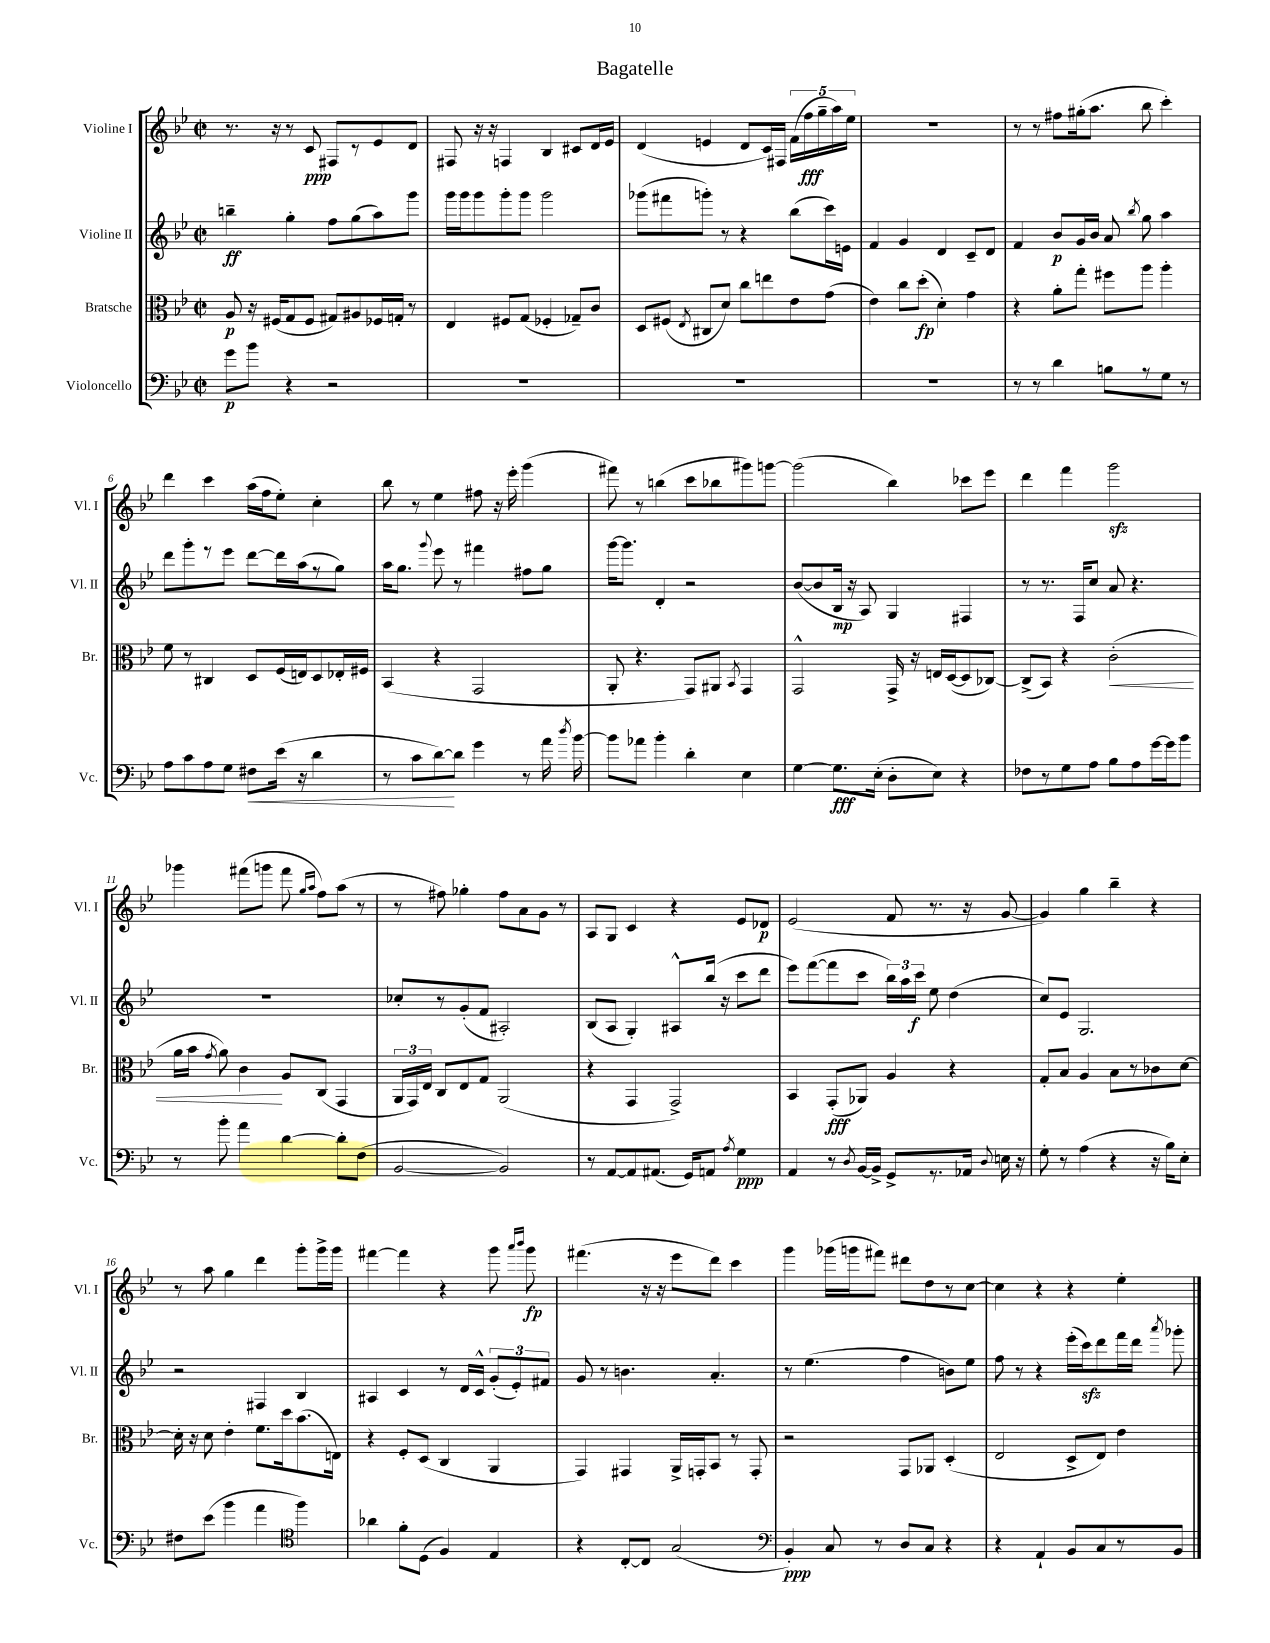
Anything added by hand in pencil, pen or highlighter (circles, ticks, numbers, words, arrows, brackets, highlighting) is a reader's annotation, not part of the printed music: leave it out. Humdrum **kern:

**kern	**dynam	**kern	**dynam	**kern	**dynam	**kern	**dynam
*part4	*part4	*part3	*part3	*part2	*part2	*part1	*part1
*staff4	*staff4	*staff3	*staff3	*staff2	*staff2	*staff1	*staff1
*I"Violoncello	*	*I"Bratsche	*	*I"Violine II	*	*I"Violine I	*
*I'Vc.	*	*I'Br.	*	*I'Vl. II	*	*I'Vl. I	*
*clefF4	*	*clefC3	*	*clefG2	*	*clefG2	*
*k[b-e-]	*	*k[b-e-]	*	*k[b-e-]	*	*k[b-e-]	*
*M2/2	*	*M2/2	*	*M2/2	*	*M2/2	*
*met(c|)	*	*met(c|)	*	*met(c|)	*	*met(c|)	*
=1	=1	=1	=1	=1	=1	=1	=1
8g\L	p	8A/	p	4bbn~\	ff	8.r	.
8b-\J	.	16r	.	.	.	.	.
.	.	(16F#X/KL	.	.	.	16r	.
4r	.	8G/	.	4gg'\	.	8r	.
.	.	8F#/J	.	.	.	8c/	ppp
2r	.	8G#X/L)	.	8ff\L	.	8F#X/L	.
.	.	8A#X/	.	(8gg\	.	8r	.
.	.	16F-X/L	.	8aa\)	.	8e-/	.
.	.	16Gn'/JJ	.	.	.	.	.
.	.	8r	.	8ggg\J	.	8d/J	.
=2	=2	=2	=2	=2	=2	=2	=2
1r	.	4E-/	.	16ggg\LL	.	8F#X/	.
.	.	.	.	16ggg\J	.	.	.
.	.	.	.	8ggg\	.	16r	.
.	.	.	.	.	.	16r	.
.	.	8F#X/L	.	8ggg'\	.	4Fn/	.
.	.	(8G/J	.	8ggg\J	.	.	.
.	.	4F-X'/	.	2ggg\	.	4B-/	.
.	.	8G-X~/L)	.	.	.	8c#X/L	.
.	.	8c/J	.	.	.	16d/L	.
.	.	.	.	.	.	16e-/JJ	.
=3	=3	=3	=3	=3	=3	=3	=3
1r	.	8D/L	.	(8ggg-X\L	.	(4d/	.
.	.	(8F#X/J	.	8fff#X\	.	.	.
.	.	8qE-/	.	.	.	.	.
.	.	8C#X/L	.	8gggn'\J)	.	4en/	.
.	.	8d/J)	.	8r	.	.	.
.	.	8cc\L	.	4r	.	8d/L	.
.	.	8een\	.	.	.	16c/L)	.
.	.	.	.	.	.	16F#X/JJ	.
.	.	8e-\	.	(8bb-\L	.	(20f\LL	.
.	.	.	.	.	.	20ff\	fff
.	.	.	.	.	.	20gg~\	.
.	.	(8g\J	.	16ccc\L)	.	.	.
.	.	.	.	.	.	20aa\)	.
.	.	.	.	16en\JJ	.	.	.
.	.	.	.	.	.	20ee-\JJ	.
=4	=4	=4	=4	=4	=4	=4	=4
1r	.	4e-\)	.	4f/	.	1r	.
.	.	8cc\L	.	4g/	.	.	.
.	.	(8dd'\J	fp	.	.	.	.
.	.	4d'\)	.	4d/	.	.	.
.	.	4g\	.	8c~/L	.	.	.
.	.	.	.	8d/J	.	.	.
=5	=5	=5	=5	=5	=5	=5	=5
8r	.	4r	.	4f/	.	8r	.
8r	.	.	.	.	.	8r	.
4d\	.	8a'\L	.	8b-/L	p	8ff#X\L	.
.	.	8gg'\J	.	16g/L	.	(16gg#X'\k	.
.	.	.	.	16b-/JJ	.	8.aa\J	.
8Bn\L	.	8ff#X\L	.	8a/	.	.	.
.	.	.	.	8qbb-/	.	.	.
8r	.	8aa\J	.	8gg\	.	8bb-\	.
8G\J	.	4aa'\	.	4aa\	.	4ccc'\)	.
8r	.	.	.	.	.	.	.
!!LO:LB:g=z
=6	=6	=6	=6	=6	=6	=6	=6
8A\L	.	8f\	.	8ddd\L	.	4ddd\	.
8c\	.	8r	.	8ggg'\	.	.	.
8A\	.	4C#X/	.	8r	.	4ccc\	.
8G\J	.	.	.	8eee-\J	.	.	.
!	!LO:HP:b	!	!	!	!	!	!
8F#X\L	<	8D/L	.	[8ddd\L	.	(16aa\LL	.
.	.	.	.	.	.	16ff\J	.
(16e-\Jk	.	(16F/L	.	16ddd\L]	.	8ee-'\J)	.
16r	.	16En/J)	.	(16aa\J	.	.	.
4d\	.	8D/	.	8r	.	4cc'\	.
.	.	16E-X'/L	.	8gg\J)	.	.	.
.	.	16F#X/JJ	.	.	.	.	.
=7	=7	=7	=7	=7	=7	=7	=7
8r	.	(4BB-/	.	16aa\KL	.	8bb-\	.
.	.	.	.	8.gg\J	.	.	.
8c\L	.	.	.	.	.	8r	.
.	.	.	.	8qqggg/	.	.	.
[8d\)	.	4r	.	8eee-\	.	4ee-\	.
8d\J]	[	.	.	8r	.	.	.
4g\	.	2GG/	.	4fff#X\	.	8ff#X\	.
.	.	.	.	.	.	16r	.
.	.	.	.	.	.	16eee-'\	.
8r	.	.	.	8ff#X\L	.	(4ggg\	.
16a\	.	.	.	8gg\J	.	.	.
8qdd/	.	.	.	.	.	.	.
[16b-\	.	.	.	.	.	.	.
=8	=8	=8	=8	=8	=8	=8	=8
8b-\L]	.	8AA'/	.	[16ggg\KL	.	8fff#X\)	.
.	.	.	.	8.ggg\J]	.	.	.
8a-X\J	.	4.r	.	.	.	8r	.
4b-'\	.	.	.	4d'/	.	(4bbn\	.
4d'\	.	8GG/L)	.	2r	.	8ccc\L	.
.	.	8AA#X/J	.	.	.	8bb-X\	.
.	.	8qBB-/	.	.	.	.	.
4E-\	.	4GG/	.	.	.	8ggg#X\)	.
.	.	.	.	.	.	[8gggn\J	.
=9	=9	=9	=9	=9	=9	=9	=9
[4G\	.	2GG^^/	.	([8b-/L	.	(2ggg\]	.
.	.	.	.	8b-/]	.	.	.
8.G\L]	fff	.	.	16B-/Jk	mp	.	.
.	.	.	.	16r	.	.	.
.	.	.	.	8A/)	.	.	.
(16E-'\Jk	.	.	.	.	.	.	.
8D'\L	.	16GG^/	.	4G/	.	4bb-\)	.
.	.	16r	.	.	.	.	.
8E-\J)	.	16En/LL	.	.	.	.	.
.	.	([16D/J	.	.	.	.	.
4r	.	8D/]	.	4F#X/	.	8ccc-X\L	.
.	.	[8C-X/J)	.	.	.	8eee-\J	.
=10	=10	=10	=10	=10	=10	=10	=10
8F-X\L	.	(8C-^/L]	.	8r	.	4ddd\	.
8r	.	8BB-/J)	.	8.r	.	.	.
8G\	.	4r	.	.	.	4fff\	.
.	.	.	.	16F/KL	.	.	.
8A\J	.	.	.	8cc/J	.	.	.
!	!	!	!LO:HP:b	!	!	!	!
8B-\L	.	(2c'\	<	8a/	.	2gggzz\	.
8A\	.	.	.	4.r	.	.	.
[16g\L	.	.	.	.	.	.	.
16g\J]	.	.	.	.	.	.	.
8b-\J	.	.	.	.	.	.	.
!!LO:LB:g=z
=11	=11	=11	=11	=11	=11	=11	=11
8r	.	16a\LL	.	1r	.	4ggg-X\	.
.	.	16b-\JJ	.	.	.	.	.
.	.	8qg/	.	.	.	.	.
8b-'\	.	8a\)	.	.	.	.	.
4a\	.	4c\	.	.	.	(8fff#X\L	.
.	.	.	.	.	.	8gggn\J	.
[4d\	.	8A/L	[	.	.	8fff#\	.
.	.	.	.	.	.	16qqgg/LL	.
.	.	.	.	.	.	16qqaa/JJ	.
.	.	(8C/J	.	.	.	8ff\L)	.
8d'\L]	.	4GG/	.	.	.	(8aa\J	.
(8F\J	.	.	.	.	.	8r	.
=12	=12	=12	=12	=12	=12	=12	=12
[2BB-/	.	24AA/LL	.	8cc-X'/L	.	8r	.
.	.	24GG/)	.	.	.	.	.
.	.	24E-/JJ	.	.	.	.	.
.	.	8C/L	.	8r	.	8ff#X\)	.
.	.	8E-/	.	(8g'/	.	4gg-X'\	.
.	.	8G/J	.	8f/J	.	.	.
2BB-/])	.	(2AA/	.	2A#X'/)	.	8ff#\L	.
.	.	.	.	.	.	8a\	.
.	.	.	.	.	.	8g\J	.
.	.	.	.	.	.	8r	.
=13	=13	=13	=13	=13	=13	=13	=13
8r	.	4r	.	(8B-/L	.	8A/L	.
[8AA/L	.	.	.	8A/J	.	8G/J	.
8AA/]	.	4GG/	.	4G'/)	.	4c/	.
(8.AA#X/J	.	.	.	.	.	.	.
.	.	2GG^/)	.	8A#X^^/L	.	4r	.
16GG/KL)	.	.	.	.	.	.	.
8AAn/J	.	.	.	(16bb-/Jk	.	.	.
.	.	.	.	16r	.	.	.
8qA/	.	.	.	.	.	.	.
4G\	ppp	.	.	8ccc\L	.	8e-/L	.
.	.	.	.	8ddd\J	.	8d-X/J	p
=14	=14	=14	=14	=14	=14	=14	=14
4AA/	.	4BB-/	.	8eee-\L)	.	(2e-/	.
.	.	.	.	([8fff\	.	.	.
8r	.	(8GG'/L	fff	8fff\]	.	.	.
8qD/	.	.	.	.	.	.	.
[16BB-/LL	.	8AA-X/J)	.	8ccc\J	.	.	.
16BB-^/JJ]	.	.	.	.	.	.	.
8GG^/L	.	4A/	.	24bb-\LL)	.	8f/	.
.	.	.	.	24aa\	.	.	.
.	.	.	.	24ccc\JJ	f	.	.
8.r	.	.	.	8ee-\	.	8.r	.
.	.	4r	.	(4dd\	.	.	.
16AA-X/Jk	.	.	.	.	.	16r	.
8qqD/	.	.	.	.	.	.	.
16En\	.	.	.	.	.	[8g/	.
16r	.	.	.	.	.	.	.
=15	=15	=15	=15	=15	=15	=15	=15
8G'\	.	8G'/L	.	8cc/L)	.	4g/])	.
8r	.	8B-/J	.	8e-/J	.	.	.
(4A\	.	4A/	.	2.G/	.	4gg\	.
4r	.	8B-\L	.	.	.	4bb-~\	.
.	.	8r	.	.	.	.	.
16r	.	8c-X\	.	.	.	4r	.
16B-\KL)	.	.	.	.	.	.	.
8E-'\J	.	[8d\J	.	.	.	.	.
!!LO:LB:g=z
=16	=16	=16	=16	=16	=16	=16	=16
8F#X\L	.	16d'\]	.	2r	.	8r	.
.	.	16r	.	.	.	.	.
(8e-\J	.	8d\	.	.	.	8aa\	.
4b-\	.	4e-'\	.	.	.	4gg\	.
4a\	.	8.f\L	.	4F#X/	.	4ddd\	.
.	.	16dd\k	.	.	.	.	.
*clefC4	*	*	*	*	*	*	*
4ff\)	.	(8.b-\	.	4B-/	.	8ggg'\L	.
.	.	.	.	.	.	16ggg^\L	.
.	.	16En\Jk)	.	.	.	16ggg\JJ	.
=17	=17	=17	=17	=17	=17	=17	=17
4a-X\	.	4r	.	4A#X/	.	[4fff#X\	.
8f'\L	.	8F'/L	.	4c/	.	4fff#\]	.
(8D\J	.	(8D/J	.	.	.	.	.
4F/)	.	4C/	.	8r	.	4r	.
.	.	.	.	16d/LL	.	.	.
.	.	.	.	16c^^/JJ	.	.	.
4E-/	.	4AA/	.	(12g'/L	.	8ggg\	.
.	.	.	.	12e-'/)	.	.	.
.	.	.	.	.	.	16qqaaa/LL	.
.	.	.	.	.	.	16qqbbb-/JJ	.
.	.	.	.	.	.	8ggg\	fp
.	.	.	.	12f#X/J	.	.	.
=18	=18	=18	=18	=18	=18	=18	=18
4r	.	4GG/)	.	8g/	.	(4.fff#X\	.
.	.	.	.	8r	.	.	.
[8C'/L	.	4GG#X/	.	4.bn\	.	.	.
8C/J]	.	.	.	.	.	16r	.
.	.	.	.	.	.	16r	.
(2G/	.	16AA^/LL	.	.	.	8eee-\L	.
.	.	16GGn'/J	.	.	.	.	.
.	.	8BB-/J	.	4.a'/	.	8ddd\J)	.
.	.	8r	.	.	.	4ccc\	.
.	.	8GG'/	.	.	.	.	.
=19	=19	=19	=19	=19	=19	=19	=19
*clefF4	*	*	*	*	*	*	*
4BB-'/)	ppp	2r	.	8r	.	4ggg\	.
.	.	.	.	(4.ee-\	.	.	.
8C/	.	.	.	.	.	(16ggg-X\LL	.
.	.	.	.	.	.	16gggn\J	.
8r	.	.	.	.	.	8fff#X\J)	.
8D/L	.	8GG/L	.	4ff\	.	8ddd#X\L	.
8C/J	.	8AA-X/J	.	.	.	8dd\	.
4r	.	(4D'/	.	8bn\L)	.	8r	.
.	.	.	.	8ee-\J	.	[8cc\J	.
=20	=20	=20	=20	=20	=20	=20	=20
4r	.	2E-/	.	8ff\	.	4cc\]	.
.	.	.	.	8r	.	.	.
4AA`/	.	.	.	4r	.	4r	.
8BB-/L	.	8D^/L	.	(16eee-'\LL	.	4r	.
.	.	.	.	16ccczz\J)	.	.	.
8C/	.	8E-/J)	.	8ddd\	.	.	.
8r	.	4e-\	.	16fff\L	.	4ee-'\	.
.	.	.	.	16ddd\JJ	.	.	.
.	.	.	.	8qaaa/	.	.	.
8BB-/J	.	.	.	8ggg-X'\	.	.	.
==	==	==	==	==	==	==	==
*-	*-	*-	*-	*-	*-	*-	*-
